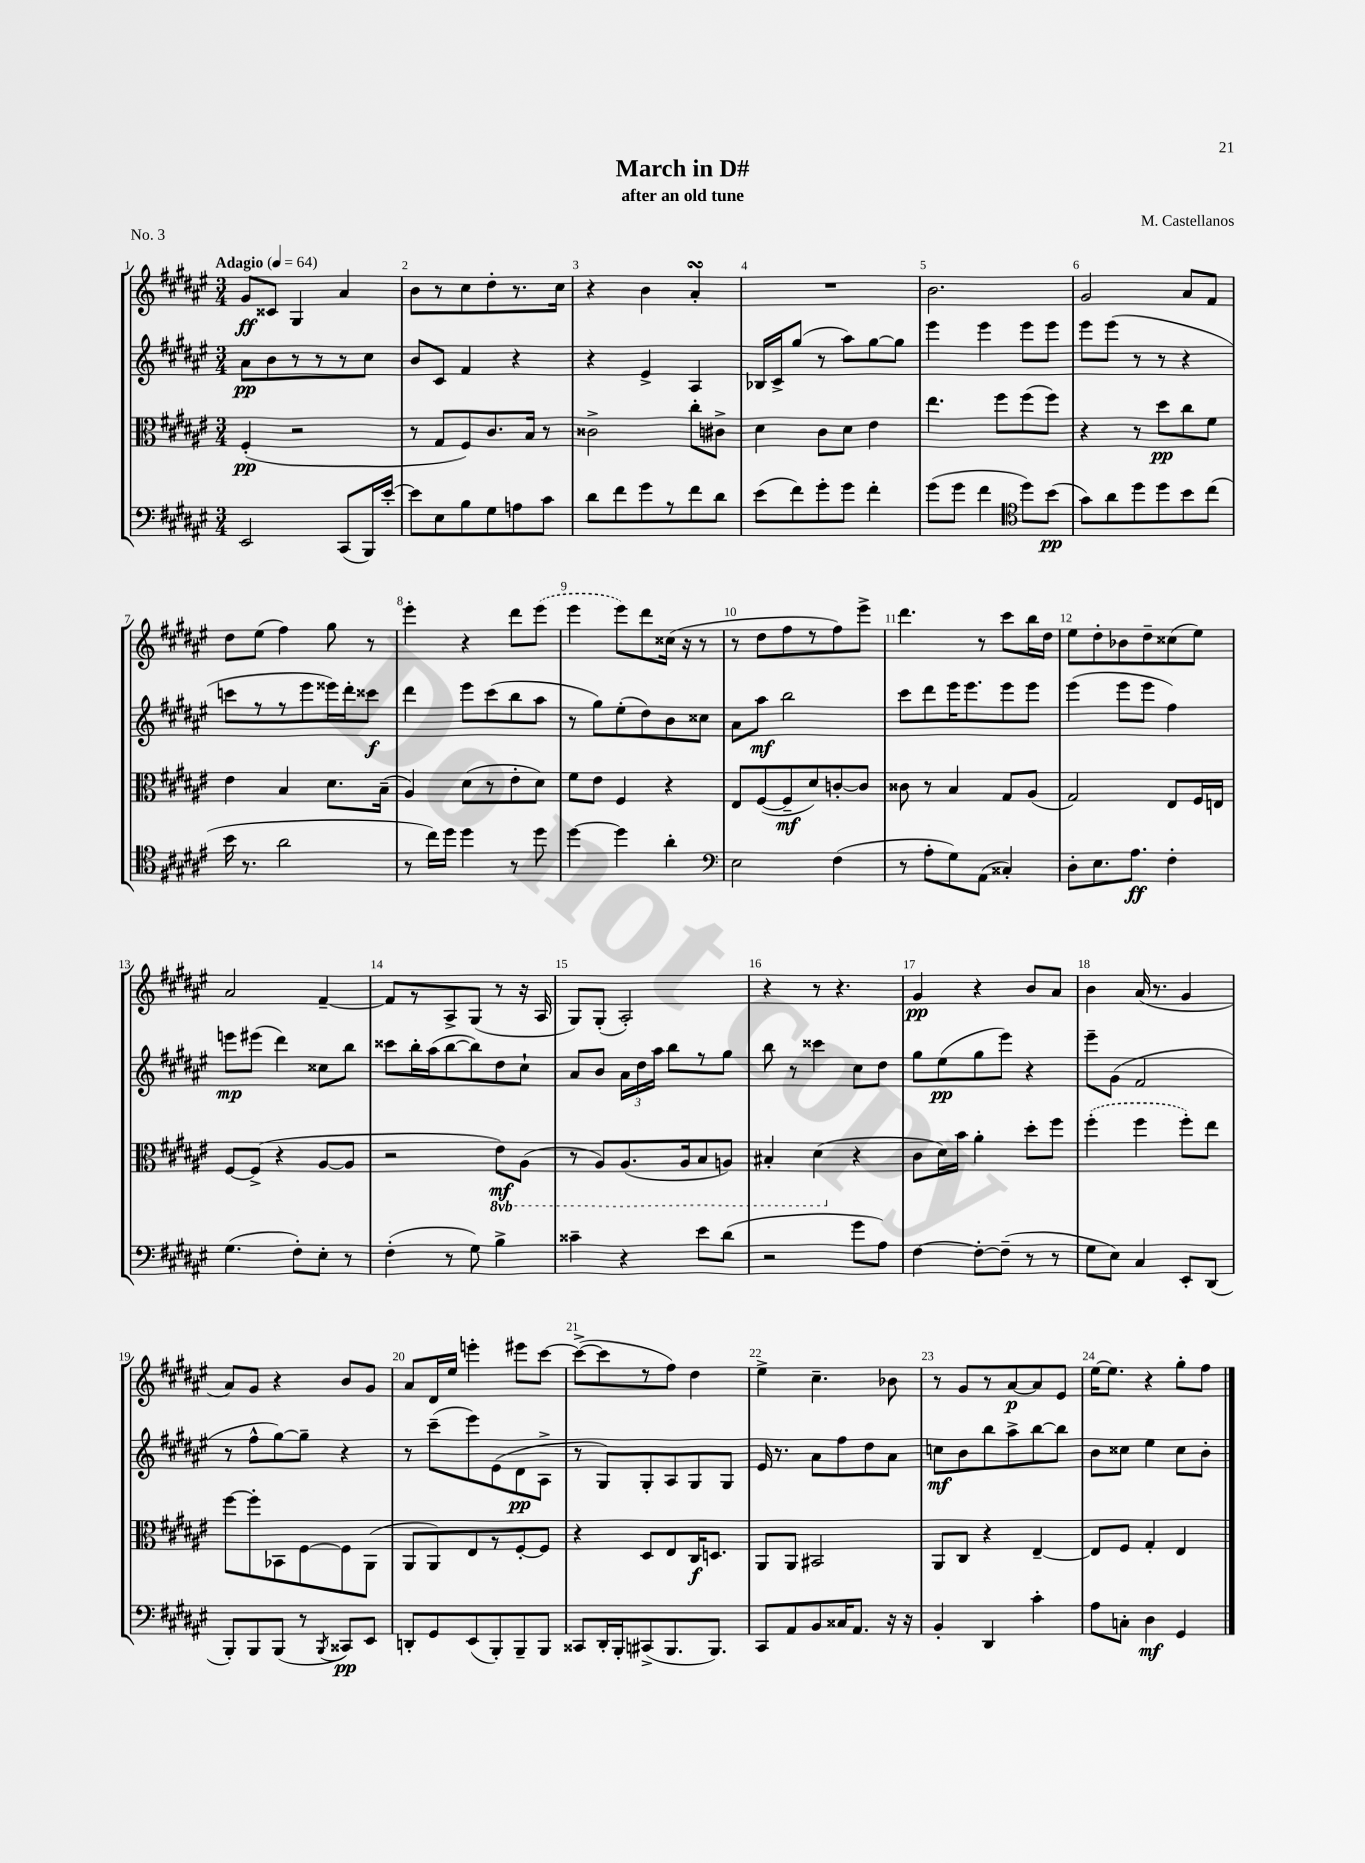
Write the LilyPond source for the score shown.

\header { title = "March in D#" composer = "M. Castellanos" subtitle = "after an old tune" piece = "No. 3" }
<<
\new StaffGroup <<
\new Staff = "s0" {
    \clef treble \key fis \major \numericTimeSignature \time 3/4 \tempo "Adagio" 4 = 64
    \autoBeamOff gis'8[\ff cisis'8] gis4 ais'4 |
    b'8[ r8 cis''8 dis''8-. r8. cis''16] |
    r4 b'4 ais'4-.\turn |
    R2. |
    b'2. |
    gis'2 ais'8[ fis'8] |
    dis''8[ eis''8]( fis''4) gis''8 r8 |
    eis'''4-. r4 dis'''8[ \once \slurDashed eis'''8]( |
    eis'''4 eis'''8[) dis'''8 cisis''16]( r16 r8 |
    r8 dis''8[ fis''8 r8 fis''8) eis'''8]-> |
    dis'''4. r8 cis'''8[ b''16 dis''16] |
    eis''8[ dis''8-. bes'8 dis''8-- cisis''8( eis''8]) |
    ais'2 fis'4~-- |
    fis'8[ r8 ais8-> gis8]( r8 r16 ais16 |
    gis8[) gis8]-.( ais2-.) |
    r4 r8 r4. |
    gis'4\pp r4 b'8[ ais'8] |
    b'4 ais'16( r8. gis'4 |
    ais'8[) gis'8] r4 b'8[ gis'8] |
    ais'8[ dis'16 eis''16] e'''4-. eis'''8[ cis'''8]~ |
    cis'''8[~->( cis'''8 r8 fis''8]) dis''4 |
    eis''4-> cis''4.-- bes'8 |
    r8 gis'8[ r8 ais'8~\p ais'8 eis'8] |
    eis''16[~ eis''8.] r4 gis''8[-. fis''8] \bar "|." |
}
\new Staff = "s1" {
    \clef treble \key fis \major \numericTimeSignature \time 3/4
    \autoBeamOff ais'8[\pp b'8 r8 r8 r8 cis''8] |
    b'8[ cis'8] fis'4 r4 |
    r4 eis'4-> ais4 |
    bes16[ cis'16-> gis''8]( r8 ais''8[) gis''8~ gis''8] |
    eis'''4 eis'''4 eis'''8[ eis'''8] |
    eis'''8[ eis'''8]( r8 r8 r4 |
    c'''8[ r8 r8 eis'''8 eisis'''16) dis'''16-. cisis'''8]\f |
    dis'''4 eis'''8[ cis'''8( b''8 ais''8] |
    r8 gis''8[) eis''8-.( dis''8) b'8 cisis''8] |
    ais'8[ ais''8]\mf b''2 |
    cis'''8[ dis'''8 eis'''16 eis'''8. eis'''8 eis'''8] |
    eis'''4( eis'''8[ eis'''8] fis''4) |
    e'''8[\mp eis'''8]( dis'''4) cisis''8[ b''8] |
    cisis'''8[ b''16-. ais''16( b''8~ b''8) dis''8 cis''8]-! |
    ais'8[ b'8] \tuplet 3/2 { ais'16[ dis''16 ais''16] } b''8[ r8 gis''8] |
    b''8 r8 cisis'''4 cis''8[ dis''8] |
    gis''8[ eis''8\pp( gis''8 eis'''8]) r4 |
    eis'''8[-- gis'8]( fis'2 |
    r8 fis''8[-^ gis''8~) gis''8]-- r4 |
    r8 cis'''8[--( eis'''8) eis'8( dis'8\pp ais8]-> |
    r8 gis8[) gis8-. ais8 gis8 gis8] |
    eis'16 r8. ais'8[ fis''8 dis''8 ais'8] |
    c''8[\mf b'8 b''8 ais''8-> b''8~ b''8] |
    b'8[ cisis''8] eis''4 cisis''8[ b'8]-. \bar "|." |
}
\new Staff = "s2" {
    \clef alto \key fis \major \numericTimeSignature \time 3/4 \set Staff.ottavationMarkups = #ottavation-simple-ordinals
    \autoBeamOff fis4-.\pp( r2 |
    r8 gis8[ fis8) cis'8. b16] r8 |
    cisis'2-> cis''8[-. cis'8]-> |
    dis'4 cis'8[ dis'8] eis'4 |
    eis''4. fis''8[ fis''8( fis''8]) |
    r4 r8 dis''8[\pp cis''8 fis'8] |
    eis'4 b4 dis'8.[ b16]--( |
    ais4) dis'8[( r8 eis'8-. dis'8]) |
    fis'8[ eis'8] fis4 r4 |
    eis8[ fis8~( fis8--\mf dis'8) c'8~-. c'8] |
    cisis'8 r8 b4 gis8[ ais8]( |
    gis2) eis8[ fis16 e16] |
    fis8[~ fis8]->( r4 ais8[~ ais8] |
    r2 \ottava #-1 eis8[\mf) ais,8]( |
    r8 ais,8[) ais,8.( ais,16 b,8 a,8]) |
    bis,4-. dis4( \ottava #0 r4 |
    cis'8[ dis'16) b'16] ais'4-. dis''8[-. fis''8] |
    \once \slurDashed fis''4-.( fis''4 fis''8[-.) eis''8] |
    fis''8[~ fis''8-. bes,8 fis8~ fis8 ais,8]( |
    ais,8[ ais,8) eis8 r8 fis8~-. fis8] |
    r4 dis8[ eis8 cis16\f d8.] |
    ais,8[ ais,8] bis,2 |
    ais,8[ cis8] r4 eis4~-- |
    eis8[ fis8] gis4-. eis4 \bar "|." |
}
\new Staff = "s3" {
    \clef bass \key fis \major \numericTimeSignature \time 3/4
    \autoBeamOff eis,2 cis,8[( b,,16) eis'16]~-. |
    eis'8[ eis8 b8 gis8 a8 cis'8] |
    dis'8[ fis'8 gis'8 r8 fis'8 dis'8] |
    eis'8[( fis'8) gis'8-. gis'8] fis'4-. |
    gis'8[( gis'8] fis'4 \clef tenor dis''8[) b'8]\pp( |
    gis'8[) ais'8 dis''8 dis''8 b'8 cis''8]( |
    b'16 r8. ais'2 |
    r8 cis''16[) dis''16] dis''4 r8 dis''8 |
    dis''4~ dis''4 ais'4-. |
    \clef bass eis2 fis4( |
    r8 ais8[-. gis8) ais,8]( cisis4-.) |
    dis8[-. eis8. ais8.]\ff fis4-. |
    gis4.( fis8[-.) eis8]-. r8 |
    fis4-.( r8 gis8) b4-> |
    cisis'4-- r4 eis'8[ dis'8]( |
    r2 gis'8[ ais8]) |
    fis4~ fis8[~-. fis8]--( r8 r8 |
    gis8[ eis8]) cis4 eis,8[-. dis,8]( |
    b,,8[-.) b,,8 b,,8]( r8 \acciaccatura { b,,8 } cisis,8[\pp) eis,8] |
    d,8[-. gis,8 eis,8( b,,8-.) b,,8-- b,,8] |
    cisis,8[ dis,16-. b,,16-. cis,8->( b,,8. b,,8.]) |
    cis,8[ ais,8 b,8 cisis16 ais,8.] r16 r16 |
    b,4-. dis,4 cis'4-. |
    ais8[ c8]-. dis4\mf gis,4 \bar "|." |
}
>>
>>
\layout { \context { \Score \override BarNumber.break-visibility = ##(#f #t #t) barNumberVisibility = #all-bar-numbers-visible } }
